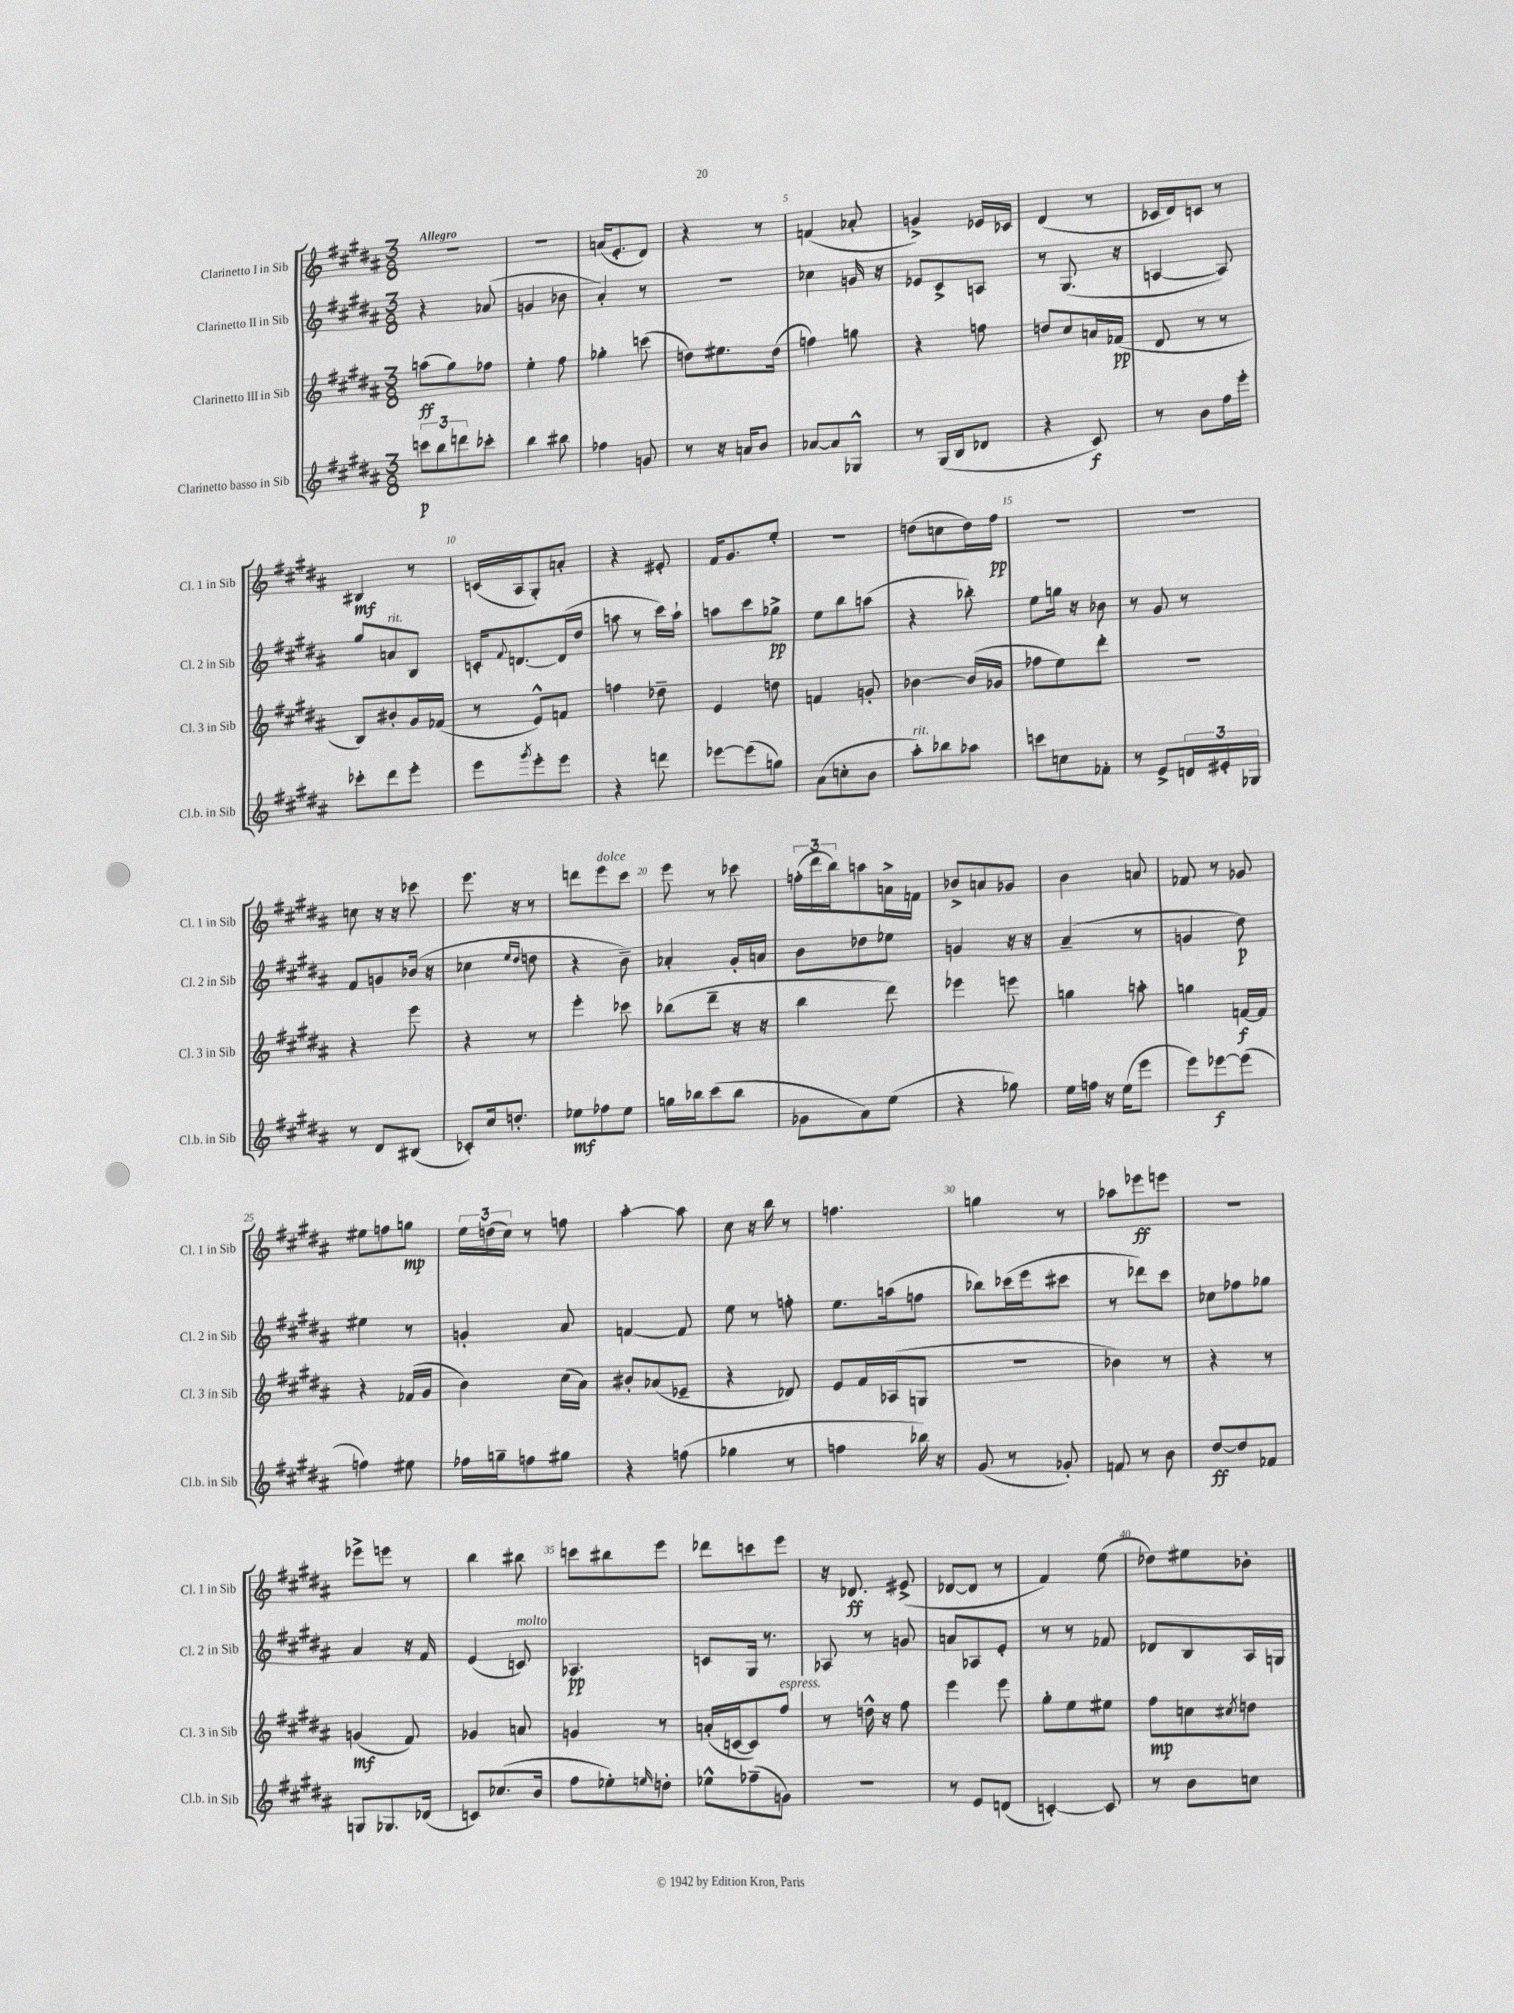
<<
\new StaffGroup <<
\new Staff = "s0" \with { instrumentName = "Clarinetto I in Sib" shortInstrumentName = "Cl. 1 in Sib" } {
    \clef treble \key b \major \numericTimeSignature \time 3/8 \tempo "Allegro"
    R4. |
    R4. |
    a'16( e'8.-. dis'8) |
    r4 r8 |
    f'4( aes'8-. |
    g'4->) ees'16 ces'16 |
    dis'4( r8 |
    ces'16 dis'16) c'8 r8 |
    bis4\mf r8 |
    c'16( ais16 gis8-.) a'8-. |
    r4 eis'8-. |
    fis'16 gis'8. e''8-. |
    R4. |
    d''8( c''8 d''16) fis''16\pp |
    R4. |
    R4. |
    c''8 r16 r16 ces'''8 |
    e'''8. r16 r8 |
    d'''8 e'''8^\markup { \italic "dolce" } cis'''8 |
    e'''8 r8 ces'''8 |
    \tuplet 3/2 { f''16-.( dis'''16 b''16) } a''8 a'16-> f'16 |
    bes'8-> a'8 ges'8 |
    b'4 a'8 |
    fes'8 r8 ges'8 |
    eis''8 f''8 g''8\mp |
    \tuplet 3/2 { e''16 d''16( cis''16) } r8 f''8 |
    ais''4~-. ais''8 |
    cis''8 r16 b''16 r8 |
    f''4. |
    g''4 r8 |
    aes''8 ees'''8\ff e'''8 |
    R4. |
    ees'''8-> e'''8 r8 |
    b''4 bis''8 |
    c'''8 bis''8 e'''8 |
    des'''8 c'''8 e'''8 |
    r16 des'8.\ff eis'8->( |
    des'8~ des'8 r8 |
    fis'4) e''8( |
    des''8) eis''8 bes'8-. \bar "|." |
}
\new Staff = "s1" \with { instrumentName = "Clarinetto II in Sib" shortInstrumentName = "Cl. 2 in Sib" } {
    \clef treble \key b \major \numericTimeSignature \time 3/8
    r4 aes'8( |
    g'4 bes'8 |
    ais'4-.) r8 |
    R4. |
    ces''4 g'16 r16 |
    ees'8 cis'8-> a8 |
    r8 gis8.( r16 |
    a4~ a8) |
    gis''8 a'8^\markup { \italic "rit." } b8 |
    c'16-. \appoggiatura { fis'8 } d'8.~ d'16( dis''16 |
    a''8 r8 cis'''16) a''16-! |
    a''8 cis'''8 ges''8->\pp |
    e''8 b''8 a''8( |
    r4 bes''8-.) |
    e''8 g''16 r16 bes'8 |
    r8 gis'8 r8 |
    fis'8 g'8 bes'16( r16 |
    ces''4 \grace { e''16 dis''16 } d''8 |
    r4 b'8--) |
    aes'4-. gis'16-. a'16 |
    b'8 des''8 ees''8 |
    g'4 r16 r16 |
    ais'4--( r8 |
    g'4 dis''8\p) |
    eis''4 r8 |
    g'4-. ais'8 |
    f'4~ f'8 |
    e''8 r8 f''8-. |
    e''8. a''16( f''8 |
    bes''8) ces'''16( e'''16 cis'''8 |
    r8 des'''8) cis'''8 |
    ces''8 fes''8 ges''8 |
    ais'4 r16 fis'16 |
    e'4( c'8^\markup { \italic "molto" }) |
    aes4.\pp |
    c'8 gis16 r8. |
    aes8 r8 g'8 |
    a'8 aes8 e'8-. |
    r8 r8 fes'8 |
    des'8 b8 ais16 g16 \bar "|." |
}
\new Staff = "s2" \with { instrumentName = "Clarinetto III in Sib" shortInstrumentName = "Cl. 3 in Sib" } {
    \clef treble \key b \major \numericTimeSignature \time 3/8
    a''8\ff( gis''8) fes''8 |
    e''4-. fis''8 |
    ges''4-. c'''8( |
    d''8) eis''8. d''16( |
    f''4) g''8 |
    r4 f''8 |
    d''8 cis''8 a'16 fes'16\pp( |
    dis'8 r8 r8 |
    b8) bis'8-. gis'16 fes'16( |
    r8 e'8-^) f'8 |
    f''4 des''8-- |
    e'4 d''8 |
    f'4 g'8-. |
    bes'4~ bes'16( ges'16 |
    fes''8 e''8) dis'''8-. |
    R4. |
    r4 e'''8 |
    r4 r8 |
    e'''4-. ces'''8 |
    bes''8( dis'''8-- r16 r16 |
    b''4 dis'''8) |
    ees'''4 e'''8 |
    g''4 a''8-. |
    g''4 f'16~\f f'16 |
    r4 fes'16( gis'16 |
    b'4) cis''16( ais'16) |
    bis'8-. aes'8( ees'8-- |
    r4 des'8) |
    e'8 fis'16 aes16( g8 |
    R4. |
    bes'4) r8 |
    r4 r8 |
    g'4\mf( fis'8) |
    ges'4 a'8 |
    g'4 r8 |
    a'16-.( c'16~ c'8) fis''8^\markup { \italic "espress." } |
    r8 d''16-^ r16 fis''8 |
    e'''4 e'''8 |
    gis''8-. e''8 eis''8 |
    fis''8\mp c''8 \acciaccatura { cis''8 } d''8 \bar "|." |
}
\new Staff = "s3" \with { instrumentName = "Clarinetto basso in Sib" shortInstrumentName = "Cl.b. in Sib" } {
    \clef treble \key b \major \numericTimeSignature \time 3/8
    \tuplet 3/2 { c'''8\p b''8 d'''8 } ces'''8-. |
    b''4 bis''8 |
    fes''4 g'8 |
    r8 r16 a'16 b'8 |
    aes'8~ aes'8 ges8-^ |
    r8 gis16( b16 des'8 |
    r4 cis'8\f) |
    r8 b'8 fis''16 e'''16-. |
    ces'''8-. dis'''8 e'''8-. |
    e'''8 \acciaccatura { gis'''8 } e'''8-. e'''8 |
    r4 d'''8 |
    ees'''8~ ees'''8( g''8) |
    ais'8( c''8-. b'8 |
    ais''8-.^\markup { \italic "rit." }) bes''8 aes''8 |
    c'''8 c''8 fes'8-. |
    r8 e'8-> \tuplet 3/2 { d'16 eis'16-. ges16 } |
    r8 dis'8 bis8( |
    ces'8-.) cis''16 d''8.-. |
    ees''8\mf fes''8 ees''8 |
    g''16 bes''16 cis'''8( bes''8 |
    ges'8 ais'8) e''8( |
    r4 ges''8) |
    e''16 f''16 r16 e''16( e'''8 |
    e'''8) ees'''8~\f ees'''8( |
    f''4) eis''8 |
    fes''16 g''16-- f''8 gis''8 |
    r4 f''8( |
    ges''4 r8 |
    f''4 bes''16) r16 |
    gis'8( r8 ges'8-.) |
    f'8 r8 b'8 |
    dis''8~\ff dis''8 fes'8 |
    g8 ges8. des'16( |
    c'8) ces''8.( b'16 |
    fis''8 ees''8-.) \grace { e''16 } d''8-. |
    ees''8-^ fes''8--( g'8) |
    R4. |
    r8 e'8 d'8( |
    c'4~-.) c'8 |
    r8 b'8 c''8 \bar "|." |
}
>>
>>
\layout { \context { \Score \override BarNumber.break-visibility = ##(#f #t #t) barNumberVisibility = #(every-nth-bar-number-visible 5) } }
